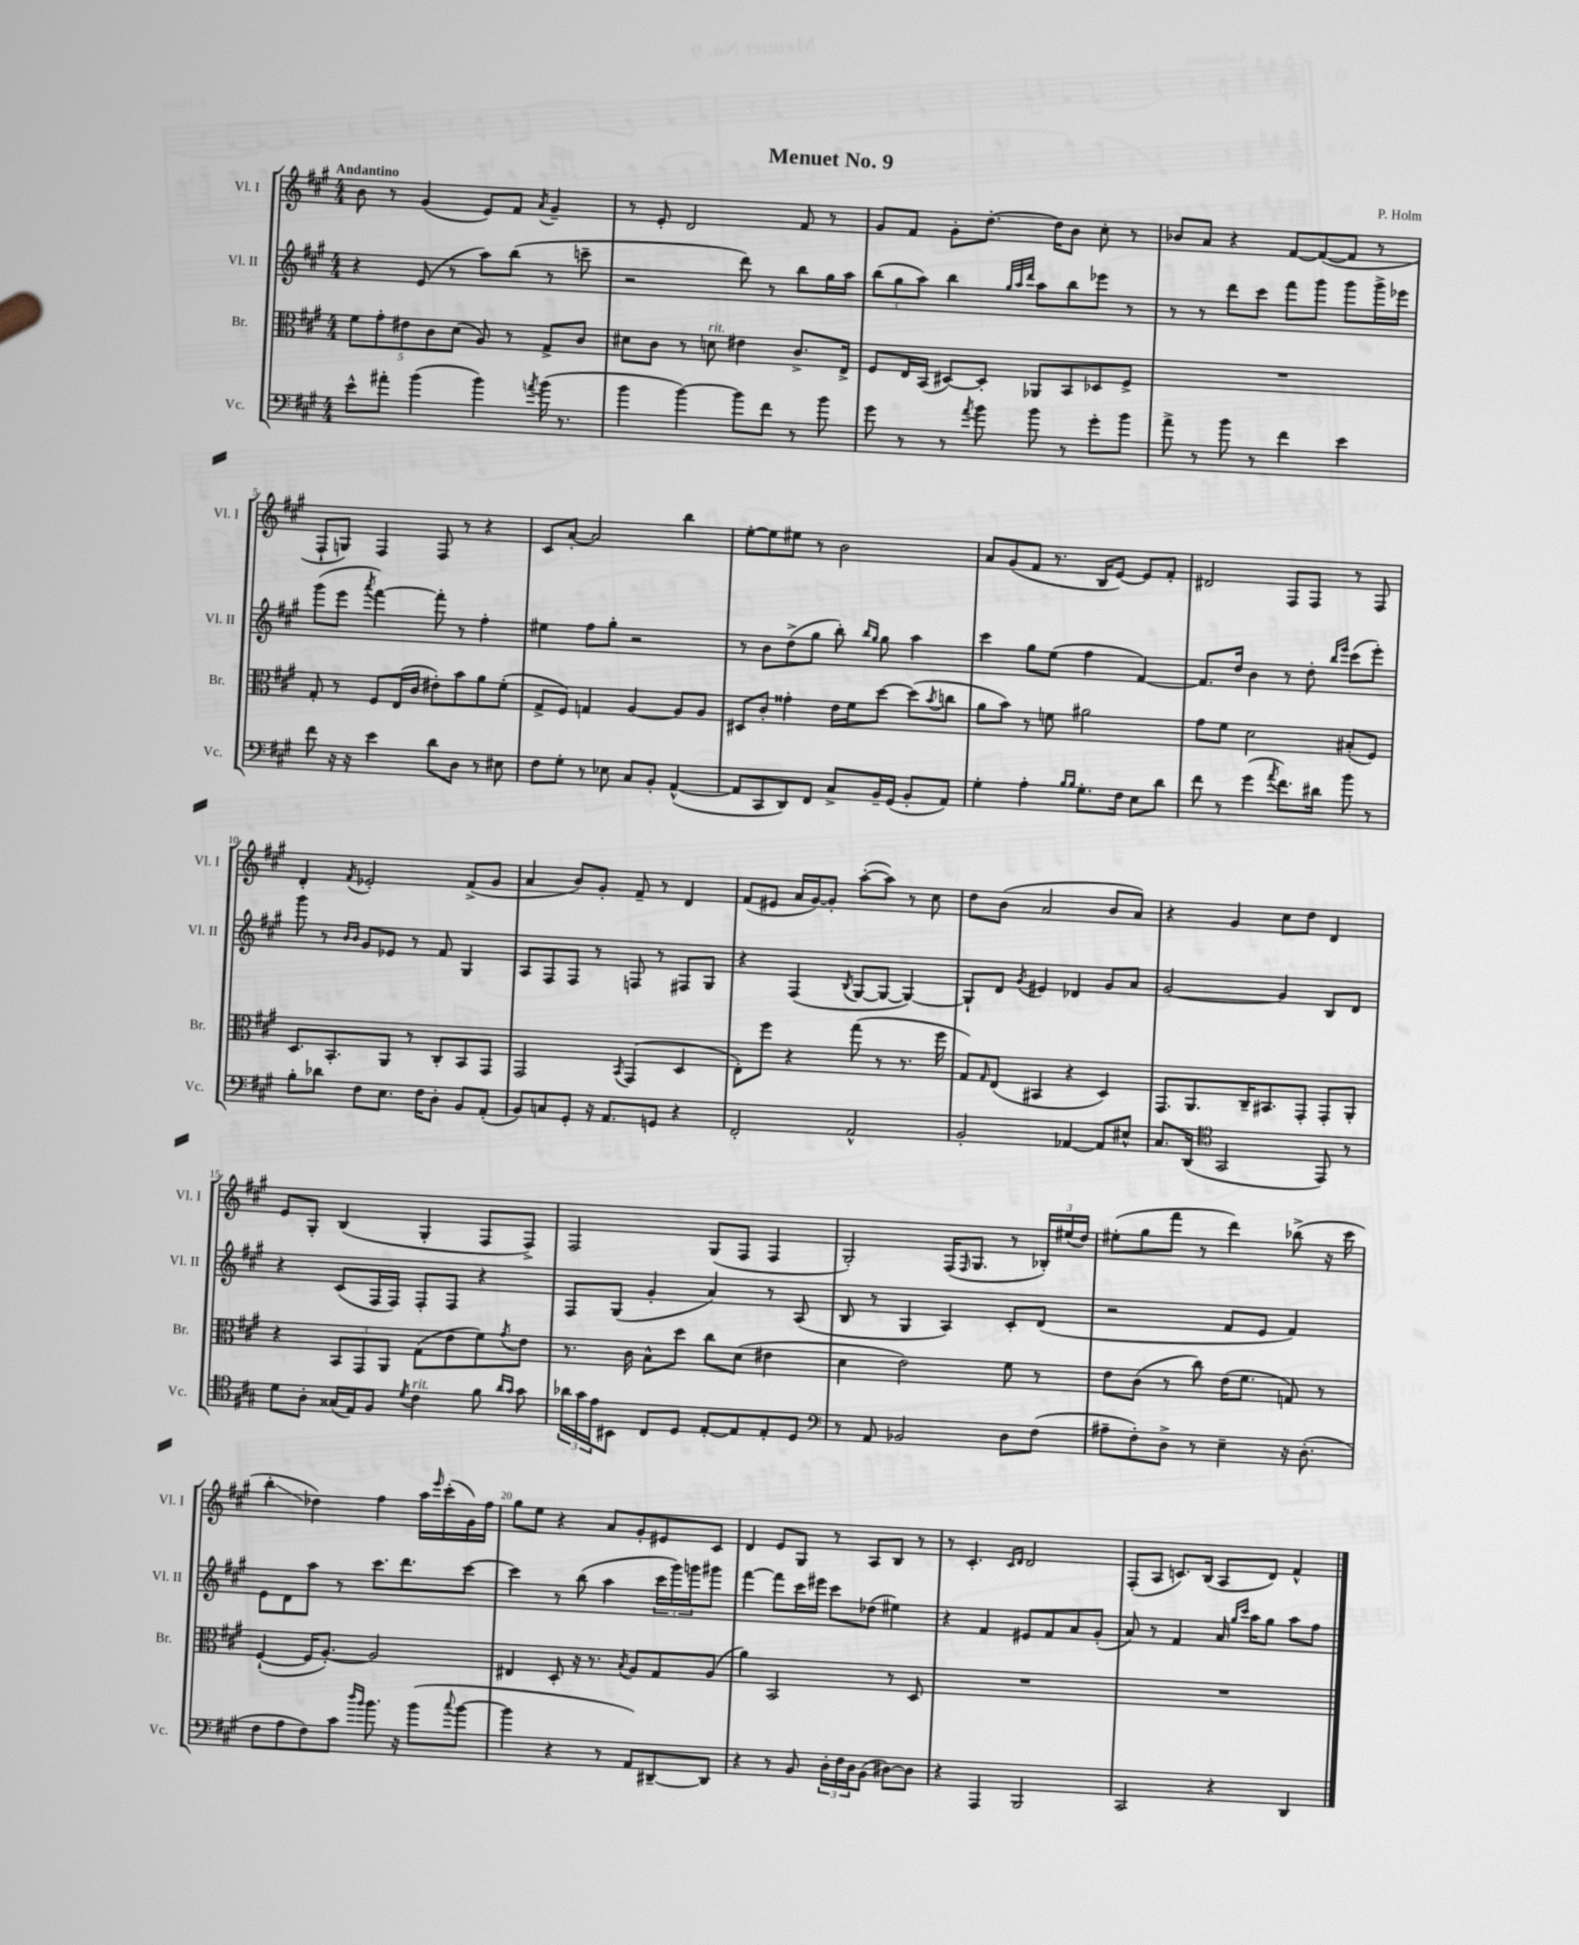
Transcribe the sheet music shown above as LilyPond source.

\header { title = "Menuet No. 9" composer = "P. Holm" }
<<
\new StaffGroup <<
\new Staff = "s0" \with { instrumentName = "Vl. I" shortInstrumentName = "Vl. I" } {
    \clef treble \key a \major \numericTimeSignature \time 4/4 \tempo "Andantino"
    b'8 r8 gis'4( e'8) fis'8 \acciaccatura { a'8 } gis'4-- |
    r8 e'8-. d'2 fis'8 r8 |
    gis'8 fis'8 gis'8-. d''8.~-. d''16 b'8 cis''8-. r8 |
    bes'8 a'8 r4 fis'8~ fis'8~( fis'8 r8 |
    fis8-! g8) fis4 fis8 r8 r4 |
    cis'8 a'8~-. a'2 b''4 |
    e''8~-. e''8 eis''8 r8 b'2 |
    a'8 gis'8( fis'8 r8. b16 e'8~) e'8 fis'8-. |
    dis'2 fis8 fis8 r8 fis8 |
    d'4-. \acciaccatura { fis'8 } ees'2-. fis'8->( gis'8 |
    a'4 b'8) gis'8-. fis'8-- r8 d'4 |
    fis'8( eis'8 a'16 gis'16~) gis'8-. a''8~-.( a''8) r8 cis''8 |
    d''8 b'8( a'2 b'8 a'8) |
    r4 gis'4 cis''8 d''8 d'4 |
    e'8 gis8-. b4( gis4-. fis8 fis8->) |
    fis2 gis8( fis8 fis4 |
    gis2-.) fis16( \grace { fis16 } gis8. r8 \tuplet 3/2 { bes16-.) eis''16( d''16) } |
    eis''8-.( gis''8 fis'''8 r8 d'''4) bes''8->( r16 cis'''16 |
    b''4-.\glissando des''4) fis''4 a''16 \grace { e'''16 } cis'''16-.( gis'16) fis''16 |
    gis''8 e''8 r4 a'8 gis'8-. eis'8 cis'8 |
    d'4 e'8 gis8 r8 a8 b8 r8 |
    r8 cis'4.-. \grace { cis'16 d'16 } d'2 |
    fis8-.( a8 c'8.) b16( a8 d'8) fis'4-^ \bar "|." |
}
\new Staff = "s1" \with { instrumentName = "Vl. II" shortInstrumentName = "Vl. II" } {
    \clef treble \key a \major \numericTimeSignature \time 4/4
    r4 e'8( r8 a''8) b''8( r8 c'''8-- |
    r2 d'''8) r8 b''8 gis''16 a''16 |
    \tuplet 3/2 { b''8( gis''8 a''8) } b''4 \grace { gis''32 a''32 d'''32 } a''8 b''8 ees'''8 r8 |
    r8 r8 d'''8 cis'''8 fis'''8 gis'''8 gis'''8 gis'''16-> ees'''16 |
    gis'''8( e'''8 \acciaccatura { a'''8 } fis'''4~) fis'''8-. r8 fis''4-. |
    eis''4 fis''8 gis''8-. r2 |
    r8 b'8 d''8->( gis''8 b''8-.) \grace { b''16 gis''16 } gis''8 a''4 |
    cis'''4 gis''8 e''8( fis''4 fis'4~) |
    fis'8. d''16 b'4 r8 d''8-. \grace { b''16 e'''16 } cis'''8( e'''8-.) |
    gis'''8 r8 \grace { b'16 b'16 } gis'8 ees'8 r8 fis'8 gis4 |
    a8 fis8 fis8 r8 f8 r8 fis8 gis8 |
    r4 fis4( \acciaccatura { b8 } gis8~ gis8~ gis4~) |
    gis8-! d'8 \acciaccatura { gis'8 } eis'4 des'4 gis'8 a'8 |
    gis'2~ gis'4 b8 d'8 |
    r4 cis'8( fis16 fis16) fis8-. fis8 r4 |
    fis8 gis8( gis'4-. a'4) r8 a8( |
    b8 r8 gis4 a4) cis'8-. d'8( |
    r2 fis'8 e'8 fis'4) |
    e'8 d'8 a''8 r8 cis'''8. d'''8. cis'''8~ |
    cis'''4 r8 b''8( a''4 \tuplet 3/2 { cis'''16 gis'''16) g'''16 } gis'''8 |
    fis'''4~ fis'''8 cis'''16 eis'''16 cis'''8 des''8( eis''4) |
    r4 fis'4 eis'8 fis'8 a'8 gis'8-.( |
    a'8) r8 fis'4 a'16 \grace { gis''16 cis'''16 } a''16 gis''8 a''8 fis''8 \bar "|." |
}
\new Staff = "s2" \with { instrumentName = "Br." shortInstrumentName = "Br." } {
    \clef alto \key a \major \numericTimeSignature \time 4/4
    \tuplet 5/4 { fis'8 gis'8-. eis'8 cis'8 d'8( } a8) r8 gis8-> cis'8 |
    dis'8 cis'8 r8 d'8^\markup { \italic "rit." } eis'4 cis'8.-> e16-> |
    fis8 e16 b,16( dis8~) dis8-. aes,8 b,8 des8 fis8-> |
    R1 |
    gis8-. r8 fis8 e16( cis'16 eis'8-.) b'8 a'8 fis'8-.( |
    gis8-> fis8) g4 a4~ a8 a8 |
    dis8 cis'8-. gisis'4-. e'16 fis'16 d''8~ d''8( \acciaccatura { b'8 } c''8 |
    a'8 b'8) r8 f'8 ais'2 |
    gis'8 fis'8 d'2 bis8-.( fis8) |
    d8. b,8.-. a,8 r8 cis8-. b,8 gis,8 |
    gis,2 \acciaccatura { b,8 } gis,4( d4 |
    e8-.) fis''8 r4 gis''8( r8 r8. fis''16 |
    gis8) \grace { gis16 } e8( bis,4 r4 d4) |
    gis,8. a,8. cis16-- bis,8. gis,8-. gis,8-. a,8-. |
    r4 \tuplet 3/2 { b,8 gis,8 a,8 } gis8( e'8 fis'8) \acciaccatura { gis'8 } e'8 |
    r8. cis'16 b8-^ d''8 cis''8 d'8( eis'4 |
    d'4 e'2) fis'8 r8 |
    e'8 cis'8( r8 cis''8) e'16( fis'8. g8) r8 |
    fis4~-!( fis16 a8.~-.) a2 |
    eis4 d8-. r16 r8. \acciaccatura { b8 } a8 gis8 a8( |
    a'4) b,2 r8 d8 |
    R1 |
    R1 \bar "|." |
}
\new Staff = "s3" \with { instrumentName = "Vc." shortInstrumentName = "Vc." } {
    \clef bass \key a \major \numericTimeSignature \time 4/4
    e'8-^ ais'8-. b'4( b'4) \acciaccatura { a'8 } b'16( r8. |
    b'4 b'4~) b'8 fis'8 r8 b'8 |
    gis'8 r8 r8 \acciaccatura { a'8 } b'8 b'8 r8 gis'8-. b'8 |
    a'8-> r8 b'8 r8 fis'4 e'4 |
    fis'8 r16 r16 e'4 d'8 d8 r8 eis8 |
    fis8 gis8-. r8 ees8 cis8 b,8-. a,4~-^( |
    a,8 cis,8 d,8) fis,8 cis8-> b,16-- gis,16( b,8-. a,8) |
    gis4-. a4-. \grace { b16 b16 } gis8.-. fis16 e8 d'8 |
    fis'8 r8 gis'4( \acciaccatura { a'8 } fis'8.) dis'16 b'8 r8 |
    b8-. des'8 fis8 e8. fis16 d8-. b,8 a,8-.( |
    b,8) c8 gis,8-. r16 a,8. g,8 r4 |
    fis,2-. a,2-^ |
    b,2-. aes,4~ aes,8 eis8-^ |
    cis8. d,16( \clef tenor gis,2 e,8) r8 |
    d'8 a8-. gisis16( e16) fis8 \acciaccatura { d'8 } cis'4^\markup { \italic "rit." } fis'8 \grace { a'16 gis'16 } gis'8 |
    \tuplet 3/2 { aes'16 gis'16 e'16 } bis,8 cis8 d8 e8~-. e8 e8-. d8 |
    \clef bass r8 a,8 bes,2 d8 fis8( |
    ais8-- fis8-.) d8-> r8 e4-- r16 d8.-.( |
    fis8 a8 fis8) cis'8 \grace { d''16 b'16 } b'8. r16 b'8( \appoggiatura { cis''8 } b'8~ |
    b'4 r4 r8 a,8) dis,8~-- dis,8 |
    r4 r8 b,8 \tuplet 3/2 { d16-. fis16 d16 } b,8( dis8~) dis8 |
    r4 a,,4 b,,2 |
    cis,2 r4 d,4 \bar "|." |
}
>>
>>
\layout { \context { \Score \override BarNumber.break-visibility = ##(#f #t #t) barNumberVisibility = #(every-nth-bar-number-visible 5) } }
